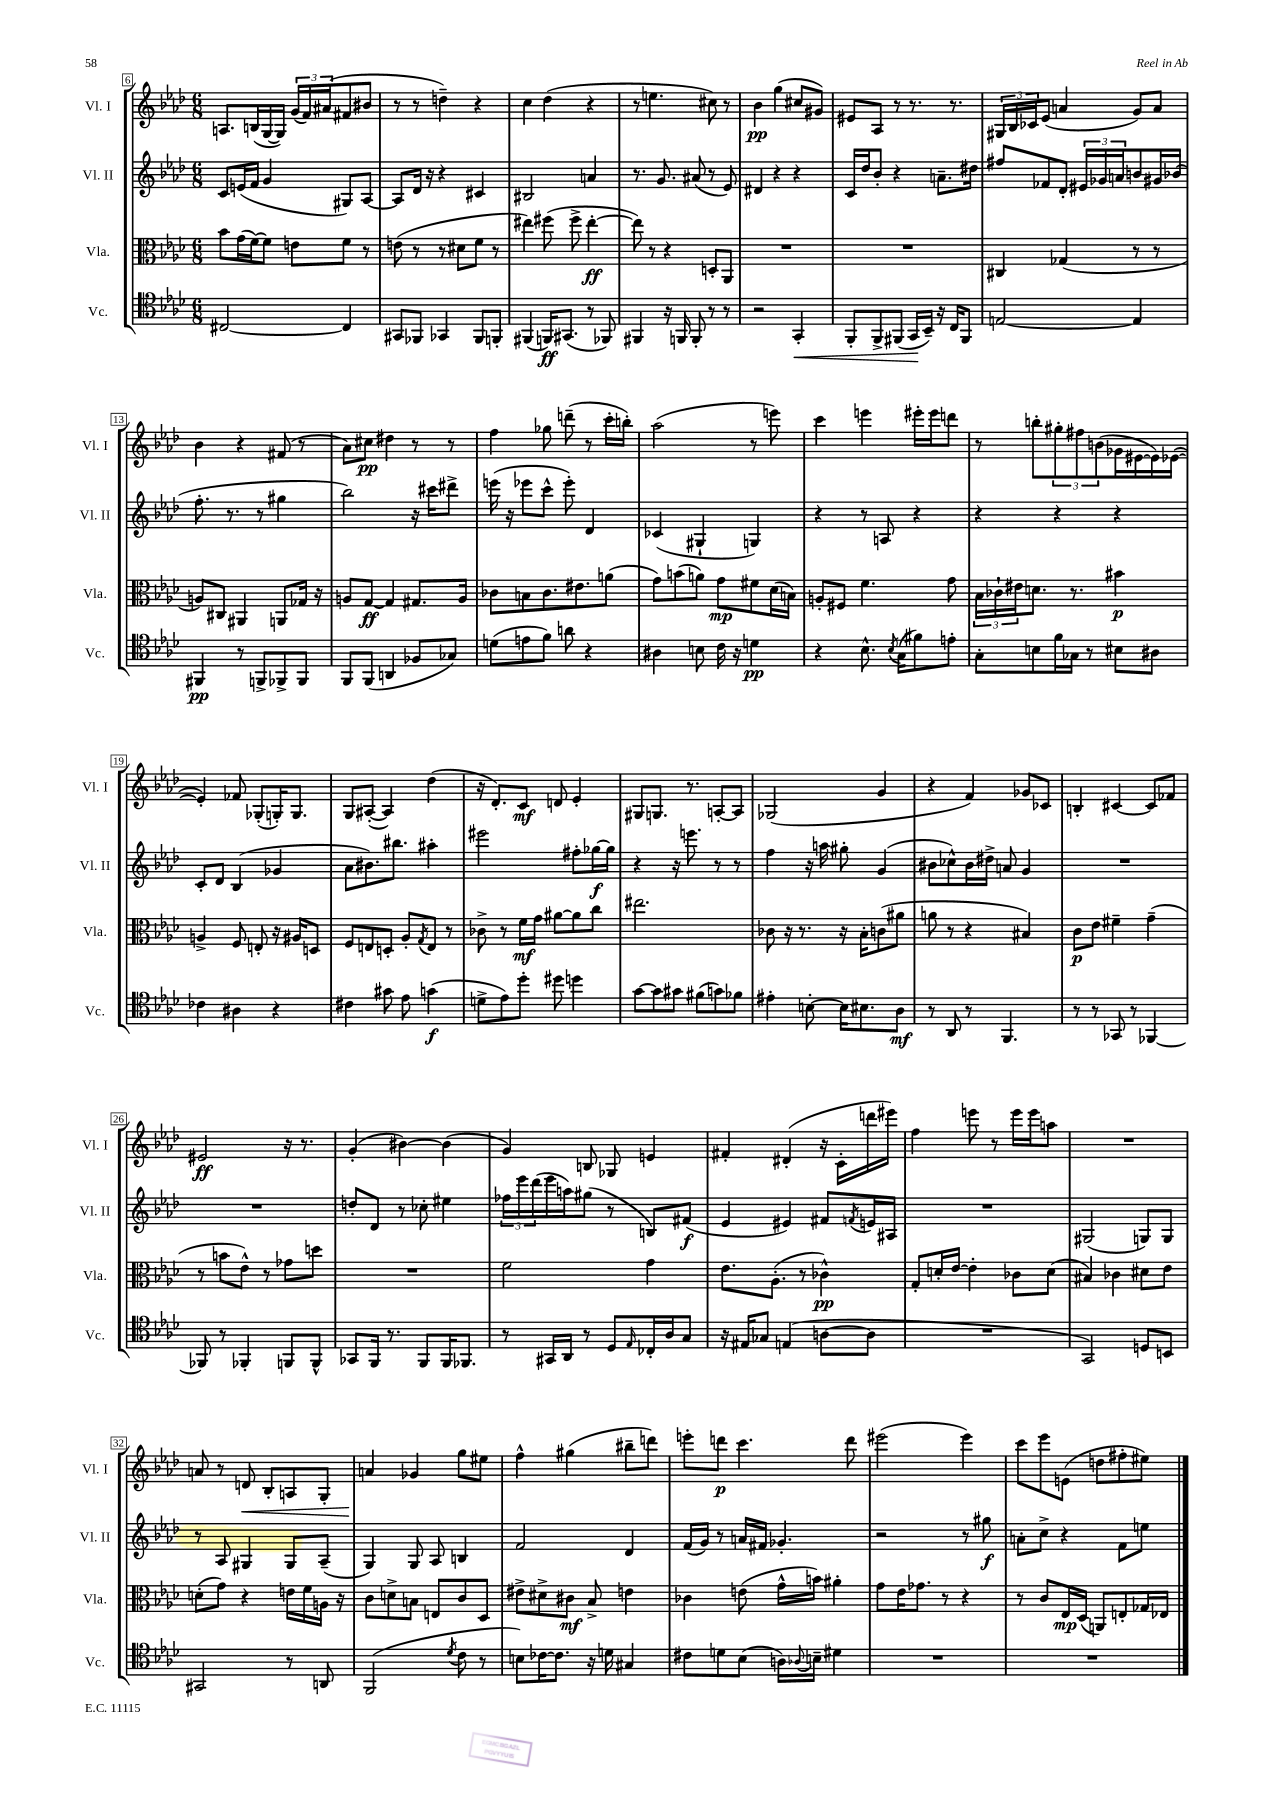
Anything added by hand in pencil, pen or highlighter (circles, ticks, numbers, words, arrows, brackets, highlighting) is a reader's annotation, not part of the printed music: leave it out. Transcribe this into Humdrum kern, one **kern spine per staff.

**kern	**dynam	**kern	**dynam	**kern	**dynam	**kern	**dynam
*part4	*part4	*part3	*part3	*part2	*part2	*part1	*part1
*staff4	*staff4	*staff3	*staff3	*staff2	*staff2	*staff1	*staff1
*I"Vc.	*	*I"Vla.	*	*I"Vl. II	*	*I"Vl. I	*
*I'Vc.	*	*I'Vla.	*	*I'Vl. II	*	*I'Vl. I	*
*clefC4	*	*clefC3	*	*clefG2	*	*clefG2	*
*k[b-e-a-d-]	*	*k[b-e-a-d-]	*	*k[b-e-a-d-]	*	*k[b-e-a-d-]	*
*M6/8	*	*M6/8	*	*M6/8	*	*M6/8	*
=6	=6	=6	=6	=6	=6	=6	=6
[2C#X/	.	8b-\L	.	8c/L	.	8.An/L	.
.	.	(16g\L	.	(16en/L	.	.	.
.	.	[16f\J)	.	16f/JJ	.	(16Bn/L	.
.	.	8f\J]	.	4g/	.	[16G/	.
.	.	.	.	.	.	16G/JJ])	.
.	.	8en\L	.	.	.	(24g/LL	.
.	.	.	.	.	.	24f/)	.
.	.	.	.	.	.	(24a#X/J	.
4C#/]	.	8f\J	.	8G#X/L)	.	8f#X/	.
.	.	8r	.	[8A-/J	.	8b#X/J	.
=7	=7	=7	=7	=7	=7	=7	=7
8GG#X/L	.	(8en\	.	8A-/L]	.	8r	.
8FF-X/J	.	8r	.	16d-/Jk	.	8r	.
.	.	.	.	16r	.	.	.
4GG-X/	.	8r	.	4r	.	4ddn~\)	.
.	.	8d#X\L	.	.	.	.	.
8FF-/L	.	8f\J	.	4c#X/	.	4r	.
8FFn'/J	.	8r	.	.	.	.	.
=8	=8	=8	=8	=8	=8	=8	=8
(4FF#X/	.	4ee#X\)	.	2B#X/	.	4cc\	.
16FFn/KL)	ff	(8ff#X\	.	.	.	(4dd-\	.
(8.GG#X/J	.	.	.	.	.	.	.
.	.	8ff#^\	.	.	.	.	.
8r	.	[4ee#'\	ff	4an/	.	4r	.
8FF-X/)	.	.	.	.	.	.	.
=9	=9	=9	=9	=9	=9	=9	=9
4FF#X/	.	8ee#\])	.	8.r	.	8r	.
.	.	8r	.	.	.	4.een\	.
.	.	.	.	8.g/	.	.	.
16r	.	4r	.	.	.	.	.
16FFn/	.	.	.	.	.	.	.
8FF'/	.	.	.	(8a#X/	.	.	.
8r	.	8Dn'/L	.	8r	.	8cc#X\)	.
8r	.	8AA-/J	.	8e-/)	.	8r	.
=10	=10	=10	=10	=10	=10	=10	=10
2r	.	2.r	.	4d#X/	.	4b-\	pp
.	.	.	.	4r	.	(4gg\	.
!	!LO:HP:b	!	!	!	!	!	!
4GG'/	<	.	.	4r	.	8cc#X/L	.
.	.	.	.	.	.	8g#X/J)	.
=11	=11	=11	=11	=11	=11	=11	=11
8FF'/L	.	2.r	.	16c/LL	.	8e#X/L	.
.	.	.	.	16dd-/J	.	.	.
8FF^/	.	.	.	8b-'/J	.	8A-/J	.
(8FF#X/J	.	.	.	4r	.	8r	.
16GG/LL	.	.	.	.	.	8.r	.
16BB-~/JJ)	[	.	.	.	.	.	.
16r	.	.	.	8.an~\L	.	.	.
16C/KL	.	.	.	.	.	8.r	.
8FF#/J	.	.	.	.	.	.	.
.	.	.	.	16dd#X\Jk	.	.	.
=12	=12	=12	=12	=12	=12	=12	=12
[2En/	.	4C#X/	.	8ff#X/L	.	24G#X/LL	.
.	.	.	.	.	.	24B-/	.
.	.	.	.	.	.	24c-X/J	.
.	.	.	.	8f-X/	.	(8e-/J	.
.	.	(4G-X/	.	8d-'/J	.	4an/	.
.	.	.	.	24e#X/LL	.	.	.
.	.	.	.	24g-X/	.	.	.
.	.	.	.	24an/J	.	.	.
4E/]	.	8r	.	8bn/	.	8g/L)	.
.	.	8r	.	16g#X/L	.	8a/J	.
.	.	.	.	(16b-X/JJ	.	.	.
!!LO:LB:g=z
=13	=13	=13	=13	=13	=13	=13	=13
4FF#X/	pp	8An/L)	.	8.ff'\	.	4b-\	.
.	.	8C#X/J	.	.	.	.	.
.	.	.	.	8.r	.	.	.
8r	.	4AA#X/	.	.	.	4r	.
8FFn^/L	.	.	.	8r	.	.	.
8FF-X^/	.	8AAn/L	.	4gg#X\	.	(8f#X/	.
8FF-/J	.	16G-X/Jk	.	.	.	8r	.
.	.	16r	.	.	.	.	.
=14	=14	=14	=14	=14	=14	=14	=14
8FF/L	.	8An/L	.	2bb-\)	.	8a-\L)	.
(8FF/J	.	[8G/J	ff	.	.	8cc#X\J	pp
4AAn/	.	4G/]	.	.	.	4dd#X\	.
8F-X/L	.	8.G#X/L	.	16r	.	8r	.
.	.	.	.	16ccc#X\KL	.	.	.
8G-X/J)	.	.	.	8ddd#X^\J	.	8r	.
.	.	16A/Jk	.	.	.	.	.
=15	=15	=15	=15	=15	=15	=15	=15
(8dn\L	.	8c-X\L	.	(16eeen\	.	4ff\	.
.	.	.	.	16r	.	.	.
8en\	.	8Bn\	.	8eee-X\L	.	.	.
8f\J)	.	8.c-\	.	8ccc^^\J	.	8gg-X\	.
8an\	.	.	.	8eee-'\)	.	(8dddn~\	.
.	.	8.e#X\	.	.	.	.	.
4r	.	.	.	4d-/	.	8r	.
.	.	(8an\J	.	.	.	16ccc'\LL	.
.	.	.	.	.	.	16bbn'\JJ)	.
=16	=16	=16	=16	=16	=16	=16	=16
4A#X\	.	8g\L)	.	(4c-X/	.	(2aa-\	.
.	.	(8bn\	.	.	.	.	.
8Bn\	.	8an\J)	.	4G#X`/	.	.	.
16c\	.	8g\L	mp	.	.	.	.
16r	.	.	.	.	.	.	.
4dn\	pp	8f#X\	.	4Gn/)	.	8r	.
.	.	(16d-\L	.	.	.	8eeen\)	.
.	.	16Bn\JJ)	.	.	.	.	.
=17	=17	=17	=17	=17	=17	=17	=17
4r	.	8An'/L	.	4r	.	4ccc\	.
.	.	8F#X/J	.	.	.	.	.
8.B-^^\	.	4.f\	.	8r	.	4eeen\	.
.	.	.	.	8An/	.	.	.
8qB-/	.	.	.	.	.	.	.
(16G\KL	.	.	.	.	.	.	.
8f#X\)	.	.	.	4r	.	16eee#X'\LL	.
.	.	.	.	.	.	16eee#\J	.
8en'\J	.	8g\	.	.	.	8dddn\J	.
=18	=18	=18	=18	=18	=18	=18	=18
8G'\L	.	24B-\LL	.	4r	.	8r	.
.	.	24c-X`\	.	.	.	.	.
.	.	24e#X\J	.	.	.	.	.
8Bn\	.	8.dn\J	.	.	.	8bbn'\L	.
16f\L	.	.	.	4r	.	12gg#X'\	.
16G-X\JJ	.	8.r	.	.	.	.	.
.	.	.	.	.	.	12ff#X\	.
8r	.	.	.	.	.	.	.
.	.	.	.	.	.	(12bn\	.
8B#X\L	.	4b#X\	p	4r	.	16g-X\L	.
.	.	.	.	.	.	[16e#X\	.
8A#X\J	.	.	.	.	.	16e#\])	.
.	.	.	.	.	.	([16e-X\JJ	.
!!LO:LB:g=z
=19	=19	=19	=19	=19	=19	=19	=19
4c-X\	.	4An^/	.	8c'/L	.	4e-'/])	.
.	.	.	.	8d-/J	.	.	.
4A#X\	.	8F/	.	(4B-/	.	8f-X/	.
.	.	8En'/	.	.	.	(8G-X'/L	.
4r	.	16r	.	4g-X/	.	16Gn'/K)	.
.	.	16A#X/KL	.	.	.	8.G/J	.
.	.	8Dn/J	.	.	.	.	.
=20	=20	=20	=20	=20	=20	=20	=20
4c#X\	.	8F/L	.	8a-\L	.	8G/L	.
.	.	8En/	.	8.b#X\)	.	([8A#X'/J	.
8g#X\	.	8Dn'/J	.	.	.	4A#/])	.
.	.	.	.	8.bb#X\J	.	.	.
8e-\	.	8A-'/L	.	.	.	.	.
.	.	8qG/	.	.	.	.	.
(4gn\	f	8E/J	.	4aa#X'\	.	(4dd-\	.
.	.	8r	.	.	.	.	.
=21	=21	=21	=21	=21	=21	=21	=21
8dn^\L	.	8c-X^\	.	2eee#X\	.	16r	.
.	.	.	.	.	.	8.d-'/L)	.
8e-\)	.	8r	.	.	.	.	.
8dd-'\J	.	16f\LL	mf	.	.	8c/J	mf
.	.	16g\JJ	.	.	.	.	.
8dd#X\	.	[8a#X\L	.	.	.	8dn/	.
4ddn\	.	8a#\]	.	8ff#X'\L	.	4e-'/	.
.	.	8cc\J	.	[16gg-X\L	f	.	.
.	.	.	.	16gg-\JJ]	.	.	.
=22	=22	=22	=22	=22	=22	=22	=22
[8g\L	.	2.ee#X\	.	4r	.	8G#X/L	.
8g\]	.	.	.	.	.	8.Gn/J	.
8g#X\J	.	.	.	16r	.	.	.
.	.	.	.	8.eeen\	.	8.r	.
(8f#X\L	.	.	.	.	.	.	.
8gn\)	.	.	.	8r	.	[8An'/L	.
8f-X\J	.	.	.	8r	.	8A/J]	.
=23	=23	=23	=23	=23	=23	=23	=23
4e#X'\	.	8c-X\	.	4ff\	.	(2G-X/	.
.	.	16r	.	.	.	.	.
.	.	8.r	.	.	.	.	.
[8Bn'\	.	.	.	16r	.	.	.
.	.	.	.	16aan\	.	.	.
16B\KL]	.	16r	.	8gg#X'\	.	.	.
8.B#X\	.	16B-'\KL	.	.	.	.	.
.	.	(8cn\	.	(4g/	.	4g/	.
8A-\J	mf	8a#X\J	.	.	.	.	.
=24	=24	=24	=24	=24	=24	=24	=24
8r	.	8an\	.	8b#X\L	.	4r	.
8AA-/	.	8r	.	8cc-X^^\)	.	.	.
8r	.	4r	.	16b#\L	.	4f/)	.
.	.	.	.	16dd#X^\JJ	.	.	.
4.FF/	.	.	.	8an/	.	.	.
.	.	4B#X/)	.	4g/	.	8g-X/L	.
.	.	.	.	.	.	8c-X/J	.
=25	=25	=25	=25	=25	=25	=25	=25
8r	.	8c\L	p	2.r	.	4Bn'/	.
8r	.	8e-\J	.	.	.	.	.
8GG-X/	.	4f#X~\	.	.	.	[4c#X/	.
8r	.	.	.	.	.	.	.
[4FF-X/	.	(4g~\	.	.	.	8c#/L]	.
.	.	.	.	.	.	8f-X/J	.
!!LO:LB:g=z
=26	=26	=26	=26	=26	=26	=26	=26
8FF-X/]	.	8r	.	2.r	.	2e#X/	ff
8r	.	8bn\L	.	.	.	.	.
4FF-X'/	.	8e-^^\J)	.	.	.	.	.
.	.	8r	.	.	.	.	.
8FFn/L	.	8g-X\L	.	.	.	16r	.
.	.	.	.	.	.	8.r	.
8FF^^/J	.	8ddn\J	.	.	.	.	.
=27	=27	=27	=27	=27	=27	=27	=27
8GG-X/L	.	2.r	.	8ddn'/L	.	(4g'/	.
16FF/Jk	.	.	.	8d-/J	.	.	.
8.r	.	.	.	.	.	.	.
.	.	.	.	8r	.	[4b#X\)	.
8FF/L	.	.	.	8cc-X'\	.	.	.
16FF/K	.	.	.	4ee#X\	.	(4b#\]	.
8.FF-X/J	.	.	.	.	.	.	.
=28	=28	=28	=28	=28	=28	=28	=28
8r	.	2f\	.	24ff-X\LL	.	4g/)	.
.	.	.	.	24eee-\	.	.	.
.	.	.	.	(24ddd-\	.	.	.
16GG#X/LL	.	.	.	16eee-\	.	.	.
16AA-/JJ	.	.	.	16aan\J)	.	.	.
8r	.	.	.	(8gg#X\J	.	8Bn/	.
8D-/L	.	.	.	8r	.	8G-X/	.
16qqE-/	.	.	.	.	.	.	.
16C-X'/L	.	4g\	.	8Bn/L)	.	4en/	.
16A-/J	.	.	.	.	.	.	.
8G/J	.	.	.	(8f#X/J	f	.	.
=29	=29	=29	=29	=29	=29	=29	=29
16r	.	8.e-\L	.	4e-/	.	4f#X'/	.
16E#X/KL	.	.	.	.	.	.	.
8G-X/J	.	.	.	.	.	.	.
.	.	(8.A-'\J	.	.	.	.	.
(4En/	.	.	.	4e#X/)	.	(4d#X'/	.
.	.	8r	.	.	.	.	.
[8An\L	.	4c-X^^\)	pp	8f#X/L	.	16r	.
.	.	.	.	.	.	16c'\LL	.
.	.	.	.	8qfn/	.	.	.
8A\J]	.	.	.	16en/L	.	16dddn\	.
.	.	.	.	16A#X/JJ	.	16eee#X\JJ)	.
=30	=30	=30	=30	=30	=30	=30	=30
2.r	.	8G'/L	.	2.r	.	4ff\	.
.	.	16dn'/L	.	.	.	.	.
.	.	[16e-/JJ	.	.	.	.	.
.	.	4e-'\]	.	.	.	8eeen\	.
.	.	.	.	.	.	8r	.
.	.	8c-X\L	.	.	.	16eee\LL	.
.	.	.	.	.	.	16eee\J	.
.	.	(8d\J	.	.	.	8aan\J	.
=31	=31	=31	=31	=31	=31	=31	=31
2GG/)	.	4B#X/)	.	(2G#X/	.	2.r	.
.	.	4c-X\	.	.	.	.	.
8Dn/L	.	8d#X\L	.	8Gn/L)	.	.	.
8BBn/J	.	8e-\J	.	8G/J	.	.	.
!!LO:LB:g=z
=32	=32	=32	=32	=32	=32	=32	=32
2GG#X/	.	(8dn'\L	.	8r	.	8an/	.
.	.	8g\J)	.	8A-/	.	8r	.
!	!	!	!	!	!	!	!LO:HP:b
.	.	4r	.	4G#X/	.	8dn/	<
.	.	.	.	.	.	8B-'/L	.
8r	.	16en\LL	.	8G#/L	.	8An/	.
.	.	16f\	.	.	.	.	.
8AAn/	.	16An\JJ	.	(8A-~/J	.	8G'/J	.
.	.	16r	.	.	.	.	.
=33	=33	=33	=33	=33	=33	=33	=33
(2FF/	.	8c\L	.	4G/)	.	4an/	.
.	.	8dn^\	.	.	.	.	.
.	.	8Bn\J	.	8G/	.	4g-X/	[
.	.	8En/L	.	8A-/	.	.	.
8qd-/	.	.	.	.	.	.	.
8c\	.	8c/	.	4Bn/	.	8gg\L	.
8r	.	8D-/J	.	.	.	8ee#X\J	.
=34	=34	=34	=34	=34	=34	=34	=34
8Bn\L)	.	8e#X^\L	.	2f/	.	4ff^^\	.
[16c-X\K	.	8d#X^\	.	.	.	.	.
8.c-\J]	.	.	.	.	.	.	.
.	.	8c#X\J	mf	.	.	(4gg#X\	.
16r	.	8B-^/	.	.	.	.	.
16dn\	.	.	.	.	.	.	.
4G#X/	.	4en\	.	4d-/	.	8bb#X~\L	.
.	.	.	.	.	.	8dddn\J)	.
=35	=35	=35	=35	=35	=35	=35	=35
8c#X\L	.	4c-X\	.	(16f/LL	.	8eeen'\L	.
.	.	.	.	16g/JJ)	.	.	.
8dn\	.	.	.	8r	.	8dddn\J	p
(8B-\J	.	(8en\	.	16an/LL	.	4.ccc\	.
.	.	.	.	16f#X/JJ	.	.	.
16An\LL)	.	16g^^\LL	.	4.g-X'/	.	.	.
8qqA-X/	.	.	.	.	.	.	.
16Bn~\JJ	.	16bn\JJ)	.	.	.	.	.
4d#X\	.	4a#X'\	.	.	.	.	.
.	.	.	.	.	.	8ddd\	.
=36	=36	=36	=36	=36	=36	=36	=36
2.r	.	8g\L	.	2r	.	(2eee#X\	.
.	.	16e-\K	.	.	.	.	.
.	.	8.g-X\J	.	.	.	.	.
.	.	8r	.	.	.	.	.
.	.	4r	.	8r	.	4eee#\)	.
.	.	.	.	8gg#X\	f	.	.
=37	=37	=37	=37	=37	=37	=37	=37
2.r	.	8r	.	8an'\L	.	8ccc\L	.
.	.	8c/L	.	8cc^\J	.	8eee-\	.
.	.	16E-/L	mp	4r	.	(8en\J	.
.	.	(16D-/JJ	.	.	.	.	.
.	.	8AAn/L)	.	.	.	8ddn\L	.
.	.	8En'/	.	8f\L	.	8ff#X'\	.
.	.	16G-X/L	.	8een\J	.	8ee#X\J)	.
.	.	16E-X/JJ	.	.	.	.	.
==	==	==	==	==	==	==	==
*-	*-	*-	*-	*-	*-	*-	*-
